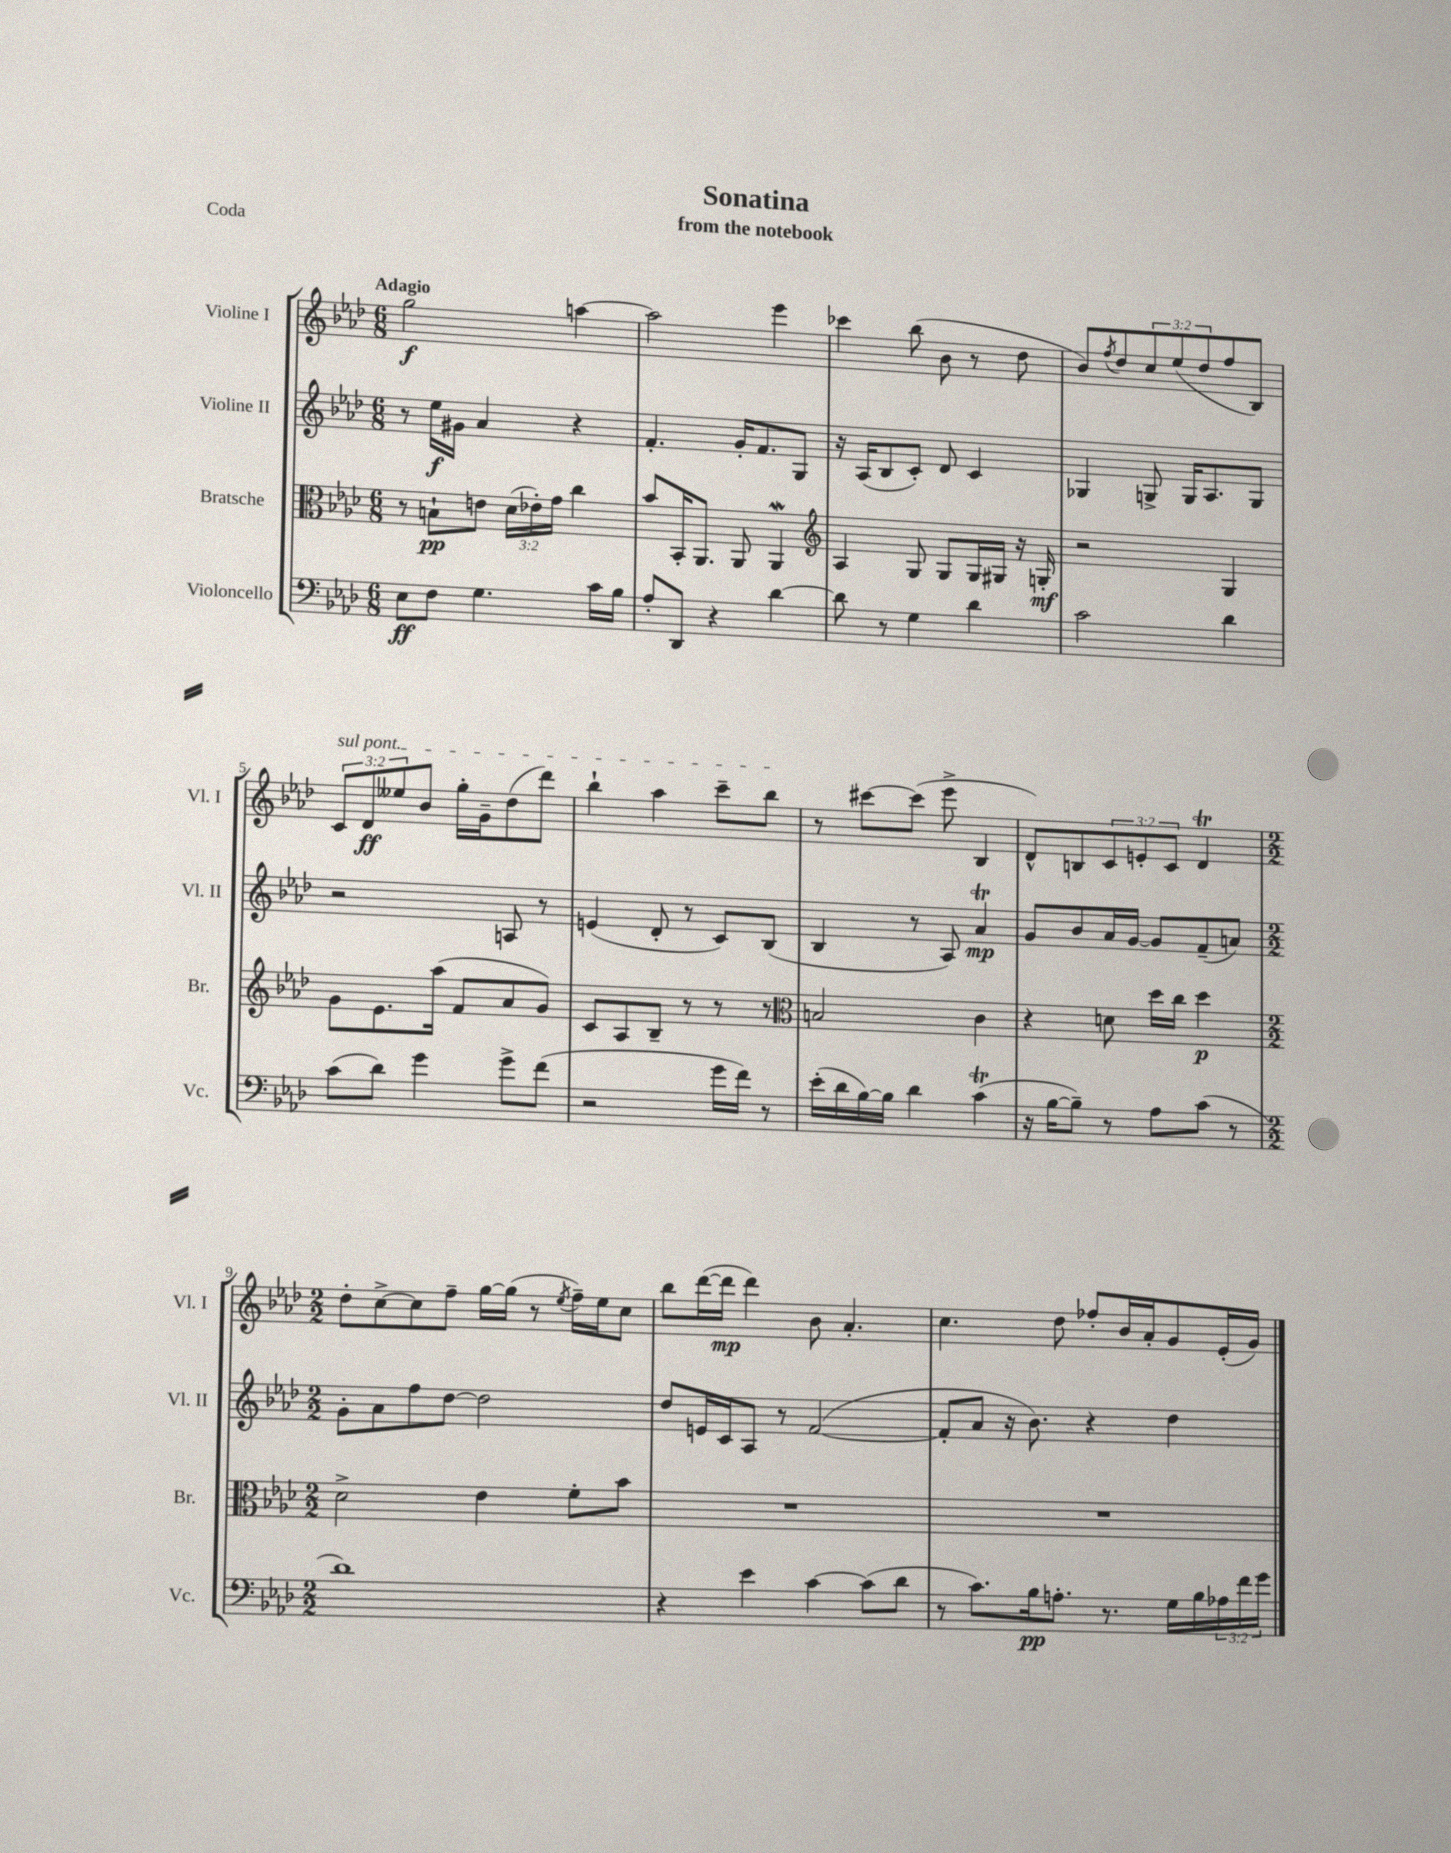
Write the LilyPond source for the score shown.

\header { title = "Sonatina" subtitle = "from the notebook" piece = "Coda" }
<<
\new StaffGroup <<
\new Staff = "s0" \with { instrumentName = "Violine I" shortInstrumentName = "Vl. I" } {
    \clef treble \key aes \major \numericTimeSignature \time 6/8 \override Staff.TupletNumber.text = #tuplet-number::calc-fraction-text \tempo "Adagio"
    g''2\f a''4~ |
    a''2 ees'''4 |
    ces'''4 bes''8( bes'8 r8 des''8 |
    bes'8) \acciaccatura { f''8 } des''8 \tuplet 3/2 { c''8 ees''8( des''8 } f''8 bes8) |
    \tuplet 3/2 { \once \override TextSpanner.bound-details.left.text = \markup { \italic "sul pont." } c'8\startTextSpan des'8\ff eeses''8 } bes'8 g''16-. g'16-- des''8( des'''8) |
    bes''4-! aes''4 c'''8-- bes''8\stopTextSpan |
    r8 cis'''8~ cis'''8( ees'''8-> bes4 |
    des'8-^) b8 \tuplet 3/2 { c'8 e'8-. c'8 } des'4\trill |
    \numericTimeSignature \time 2/2 des''8-. c''8~-> c''8 f''8-- g''16~ g''16( r8 \acciaccatura { ees''8 } f''16--) ees''16 c''8 |
    bes''8 des'''16~( des'''16\mp des'''4) bes'8 aes'4.-. |
    c''4. des''8 fes''8-. bes'16 aes'16-. g'8 ees'16-.( g'16) \bar "|." |
}
\new Staff = "s1" \with { instrumentName = "Violine II" shortInstrumentName = "Vl. II" } {
    \clef treble \key aes \major \numericTimeSignature \time 6/8
    r8 ees''16\f gis'16 aes'4 r4 |
    f'4.-. g'16-. f'8. g8 |
    r16 aes16( bes8 c'8-.) des'8 c'4 |
    ges4 g8-> g16 aes8. g8 |
    r2 a8 r8 |
    e'4( des'8-. r8 c'8) bes8( |
    bes4 r8 aes8) aes'4\trill\mp |
    g'8 bes'8 aes'16 g'16~ g'8 f'8--( a'8) |
    \numericTimeSignature \time 2/2 g'8-. aes'8 f''8 des''8~ des''2 |
    des''8 e'16 c'16 aes8 r8 f'2~( |
    f'8-. aes'8 r16 bes'8.) r4 des''4 \bar "|." |
}
\new Staff = "s2" \with { instrumentName = "Bratsche" shortInstrumentName = "Br." } {
    \clef alto \key aes \major \numericTimeSignature \time 6/8 \override Staff.TupletNumber.text = #tuplet-number::calc-fraction-text
    r8 b8-!\pp e'8 \tuplet 3/2 { des'16( ees'16-.) g'16 } c''4 |
    bes'8 bes,16-. aes,8. aes,8 aes,4\mordent |
    \clef treble aes4 g8 g8 g16 gis16 r16 g16-.\mf |
    r2 g4 |
    g'8 ees'8. aes''16( f'8 aes'8 g'8) |
    c'8 aes8 bes8-- r8 r8 r8 |
    \clef alto b2 c'4 |
    r4 d'8 des''16 c''16 des''4\p |
    \numericTimeSignature \time 2/2 des'2-> ees'4 f'8-. bes'8 |
    R1 |
    R1 \bar "|." |
}
\new Staff = "s3" \with { instrumentName = "Violoncello" shortInstrumentName = "Vc." } {
    \clef bass \key aes \major \numericTimeSignature \time 6/8 \override Staff.TupletNumber.text = #tuplet-number::calc-fraction-text
    ees8\ff f8 g4. c'16 bes16 |
    aes8-. des,8 r4 des'4~ |
    des'8 r8 g4 des'4 |
    c'2 des'4 |
    c'8( des'8) g'4 g'8-> f'8( |
    r2 g'16 f'16) r8 |
    ees'16-.( des'16 bes16~) bes16 des'4 c'4\trill( |
    r16 bes16~ bes8--) r8 aes8 c'8( r8 |
    \numericTimeSignature \time 2/2 des'1) |
    r4 ees'4 c'4~ c'8( des'8 |
    r8 c'8.) bes16\pp a8.-. r8. g16 bes16 \tuplet 3/2 { aes16 f'16 g'16 } \bar "|." |
}
>>
>>
